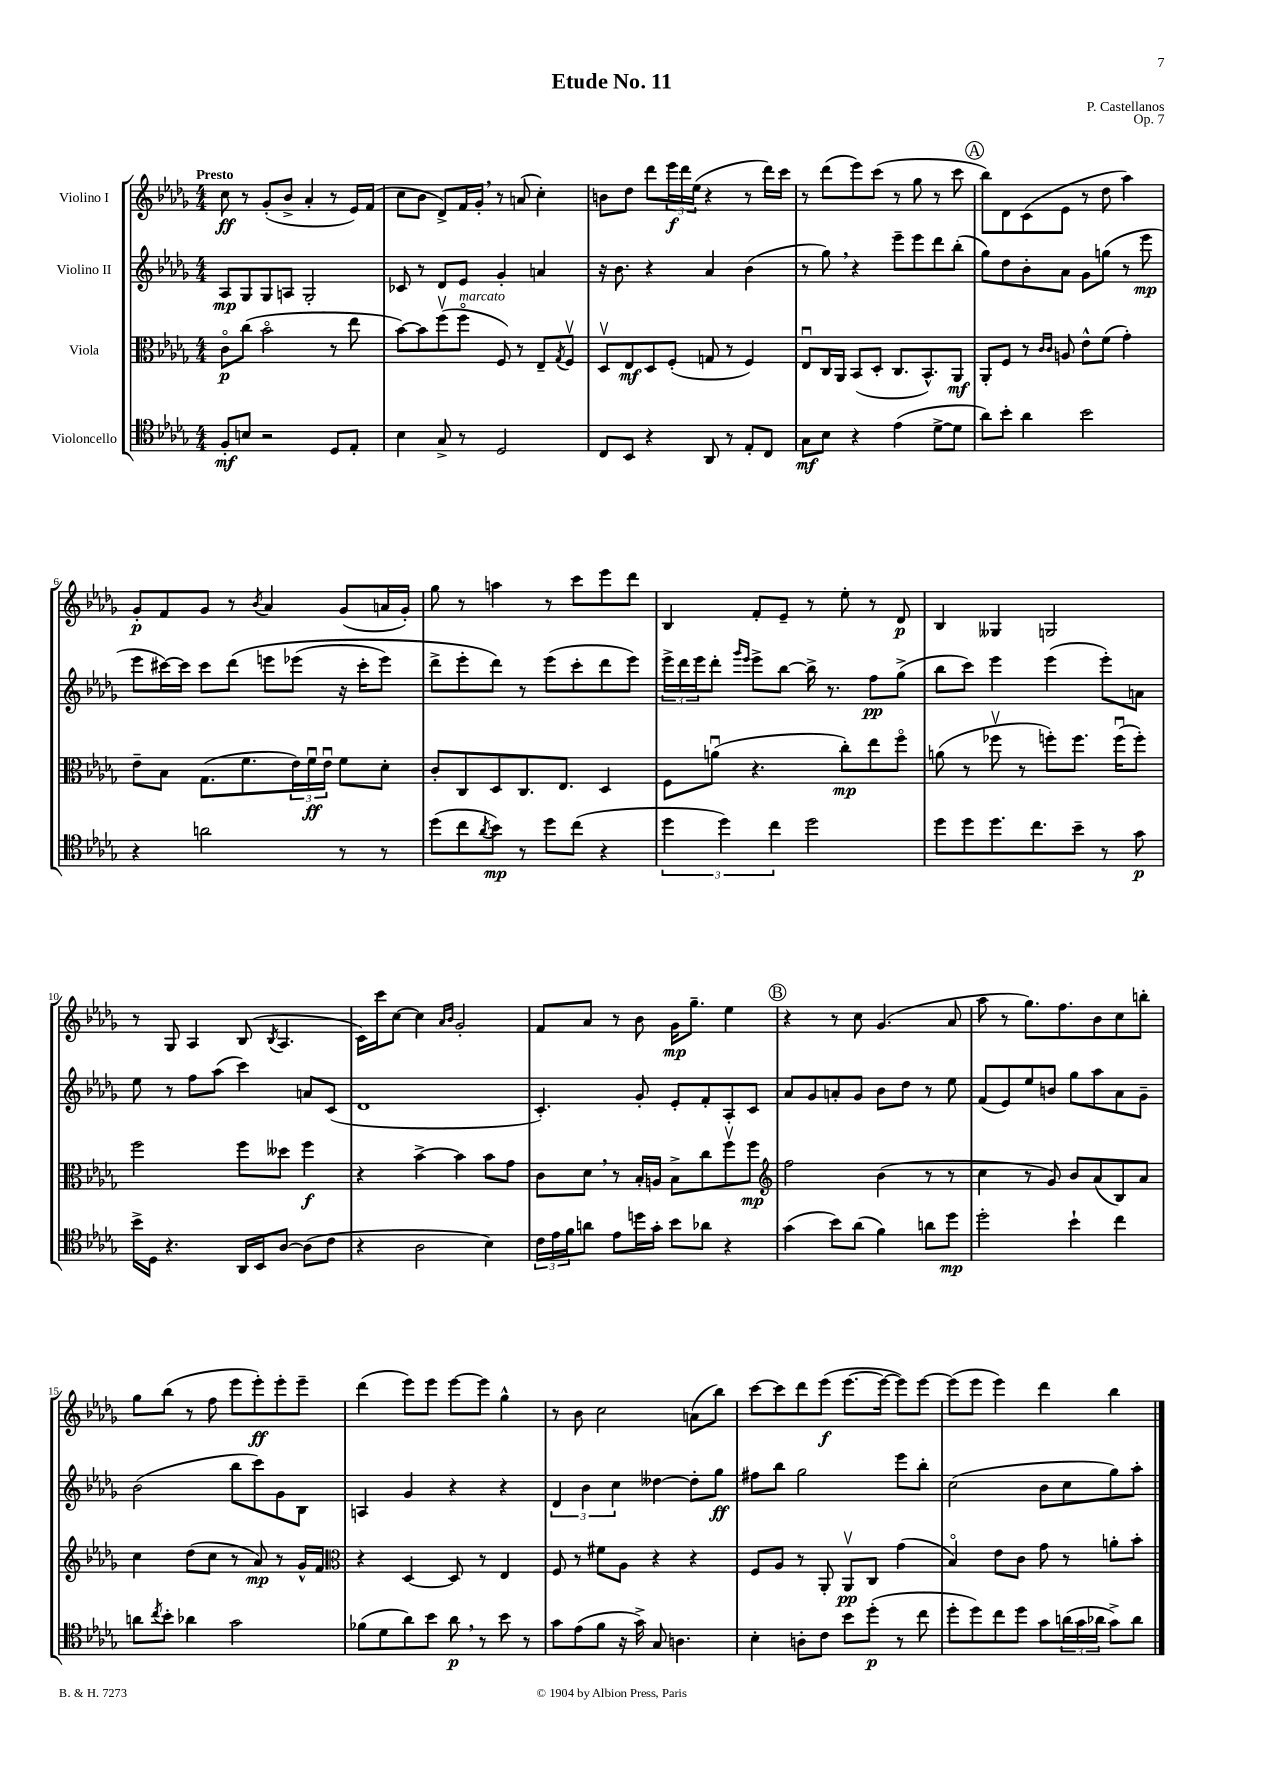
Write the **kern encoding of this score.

**kern	**kern	**kern	**kern
*staff4	*staff3	*staff2	*staff1
*clefC4	*clefC3	*clefG2	*clefG2
*k[b-e-a-d-g-]	*k[b-e-a-d-g-]	*k[b-e-a-d-g-]	*k[b-e-a-d-g-]
*M4/4	*M4/4	*M4/4	*M4/4
8F'	8co	8A-	8cc
8B	(8cc	8G-	8r
2r	2b-o	8G-	(8g-'
.	.	8A	8b-^
.	.	2G-'	4a-'
8D-	8r	.	8r
8E-'	8ee-	.	16e-)
.	.	.	(16f
=	=	=	=
4B-	[8b-)	8c-	8cc
.	8b-]	8r	8b-
8G-^	(8ffv	8d-	8d-^)
8r	8ffo	8e-	16f
.	.	.	16g-'
2D-	8F)	4g-'	8r
.	8r	.	(8a
.	8E-~	4a	4cc')
.	8qG-	.	.
.	8Fv	.	.
=	=	=	=
8C	8D-v	16r	8b
.	.	8.b-	.
8BB-	8E-	.	8dd-
4r	8D-	4r	8ddd-
.	(8F'	.	24eee-
.	.	.	24ddd-
.	.	.	(24ee-
8AA-	8G	4a-	4r
8r	8r	.	.
8E-'	4F)	(4b-	8r
8C	.	.	16ddd-)
.	.	.	16ccc
=	=	=	=
8G-	8E-u	8r	8r
8B-	16C	8gg-)	(8ddd-
.	16AA-	.	.
4r	(8BB-	4r	8eee-)
.	8D-'	.	(8ccc
(4e-	8.C	8eee-~	8r
.	.	8eee-	8gg-
.	8.BB-^^)	.	.
[8d-^	.	8ddd-	8r
8d-]	8AA-	(8bb-'	8ccc
=	=	=	=
8a-)	8AA-'	8gg-)	8bb-)
8b-'	8F	8dd-	8d-
4a-	8r	8b-'	(8c
.	16qqc	.	.
.	16qqc	.	.
.	8A	8a-	8e-
2b-	8e-^^	8g-	8r
.	(8f	(8gg	8dd-
.	4g-')	8r	4aa-)
.	.	8eee-	.
=	=	=	=
4r	8e-~	8eee-	8g-'
.	8B-	[16ccc#)	8f
.	.	16ccc#]	.
2a	(8.G-	8ccc#	8g-
.	.	&(8ddd-	8r
.	8.f	.	.
.	.	.	8qb-
.	.	8eee	4a-
.	24e-)	(8eee-	.
.	24fu	.	.
.	24e-u	.	.
8r	8f	16r	(8g-
.	.	16ccc#'	.
8r	8d-'	8eee-)	16a
.	.	.	16g-')
=	=	=	=
(8dd-	8c'	8ddd-^	8gg-
8cc	8C	8eee-'	8r
8qa-	.	.	.
8b-)	8D-	8ddd-&)	4aa
8r	8.C	8r	.
8dd-	.	(8eee-	8r
.	8.E-	.	.
(8cc	.	8ccc'	8ccc
4r	4D-	8ddd-	8eee-
.	.	8eee-)	8ddd-
=	=	=	=
6dd-	8F	24eee-^	4B-
.	.	24ddd-	.
.	.	24eee-	.
.	(8au	8ddd-'	.
6dd-)	.	.	.
.	.	16qqggg-	.
.	.	16qqeee-	.
.	4.r	8eee-^	8f'
6cc	.	.	.
.	.	[8bb-	8e-~
2dd-	.	16bb-^]	8r
.	.	8.r	.
.	8cc')	.	8ee-'
.	8ee-	8ff	8r
.	8ffo	(8gg-^	8d-
=	=	=	=
8dd-	(8a	8bb-	4B-
8dd-	8r	8ccc)	.
8.dd-	8ff-v	4eee-	4G--
.	8r	.	.
8.cc	.	.	.
.	8ff')	(4eee-	2G
8b-~	8.ff	.	.
8r	.	8eee-')	.
.	(16ffu	.	.
8g-	8ff')	8a	.
=	=	=	=
16b-^	2ff	8ee-	8r
16D-	.	.	.
4.r	.	8r	8G-
.	.	8ff	4A-
.	.	(8aa-	.
16AA-	8ff	4ccc)	(8B-
16BB-	.	.	.
.	.	.	8qB-
[8A-	8dd--	.	4.A-
(8A-]	4ff	8a	.
8c	.	(8c	.
=	=	=	=
4r	4r	1d-	16c)
.	.	.	16ccc
.	.	.	[8cc
2A-	[4b-^	.	4cc]
.	.	.	16qqa-
.	.	.	16qqb-
.	4b-]	.	2g-'
4B-)	8b-	.	.
.	8g-	.	.
=	=	=	=
24c	8c	4.c')	8f
24e-	.	.	.
24f	.	.	.
8a	8d-	.	8a-
8e-	8r	.	8r
16dd	16B-'	8g-'	8b-
16g-'	16A	.	.
8b-	8B-^	8e-'	16g-
.	.	.	8.gg-~
8a-	8cc	8f'	.
4r	8ffv	8A-'	4ee-
.	8ff	8c	.
=	=	=	=
*	*clefG2	*	*
(4g-	2ff	8a-	4r
.	.	8g-	.
8b-)	.	8a'	8r
(8a-	.	8g-	8cc
4f)	(4b-	8b-	(4.g-
.	.	8dd-	.
8a	8r	8r	.
8dd-	8r	8ee-	8a-
=	=	=	=
2dd-'	4cc	(8f	8aa-
.	.	8e-)	8r
.	8r	8ee-	8.gg-)
.	8g-)	8b	.
.	.	.	8.ff
4b-`	8b-	8gg-	.
.	(8a-	8aa-	8b-
4cc	8B-)	8a-	8cc
.	8a-	8g-~	8bb'
=	=	=	=
8a	4cc	(2b-	8gg-
8qcc	.	.	.
8b-'	.	.	(8bb-
4a-	(8dd-	.	8r
.	8cc	.	8ff
2g-	8r	8bb-	8eee-
.	8a-)	8ccc)	8eee-')
.	8r	8g-	8eee-'
.	16g-^^	8B-	8eee-~
.	16f	.	.
=	=	=	=
*	*clefC3	*	*
(8f-	4r	4A	(4ddd-
8d-	.	.	.
8a-)	[4D-	4g-	8eee-)
8b-	.	.	8eee-
8a-	8D-]	4r	[8eee-
8r	8r	.	8eee-]
8b-	4E-	4r	4gg-^^
8r	.	.	.
=	=	=	=
8g-	8F	6d-	8r
(8e-	8r	.	8b-
.	.	6b-	.
8f	8f#	.	2cc
.	.	6cc	.
16r	8A-	.	.
16g-^)	.	.	.
8G-	4r	[4dd--	.
4.A	.	.	.
.	4r	8dd--']	(8a
.	.	8gg-	8bb-)
=	=	=	=
4B-'	8F	8ff#	[8ccc
.	8A-	8bb-	8ccc]
8A'	8r	2gg-	8ddd-
8c	8AA-'	.	(8eee-
8b-	8AA-v	.	[8.eee-
(8dd-'	8C	.	.
.	.	.	16eee-_
8r	(4g-	8eee-	8eee-])
8cc	.	8bb-'	[8eee-
=	=	=	=
8dd-'	4B-o)	(2cc	(8eee-]
8dd-)	.	.	8eee-
8cc	8e-	.	4eee-)
8dd-	8c	.	.
8g-	8g-	8b-	4ddd-
(24a	8r	8cc	.
24g-	.	.	.
24a-	.	.	.
8g-^)	8a'	8gg-)	4bb-
8a-	8b-'	8aa-'	.
==	==	==	==
*-	*-	*-	*-
